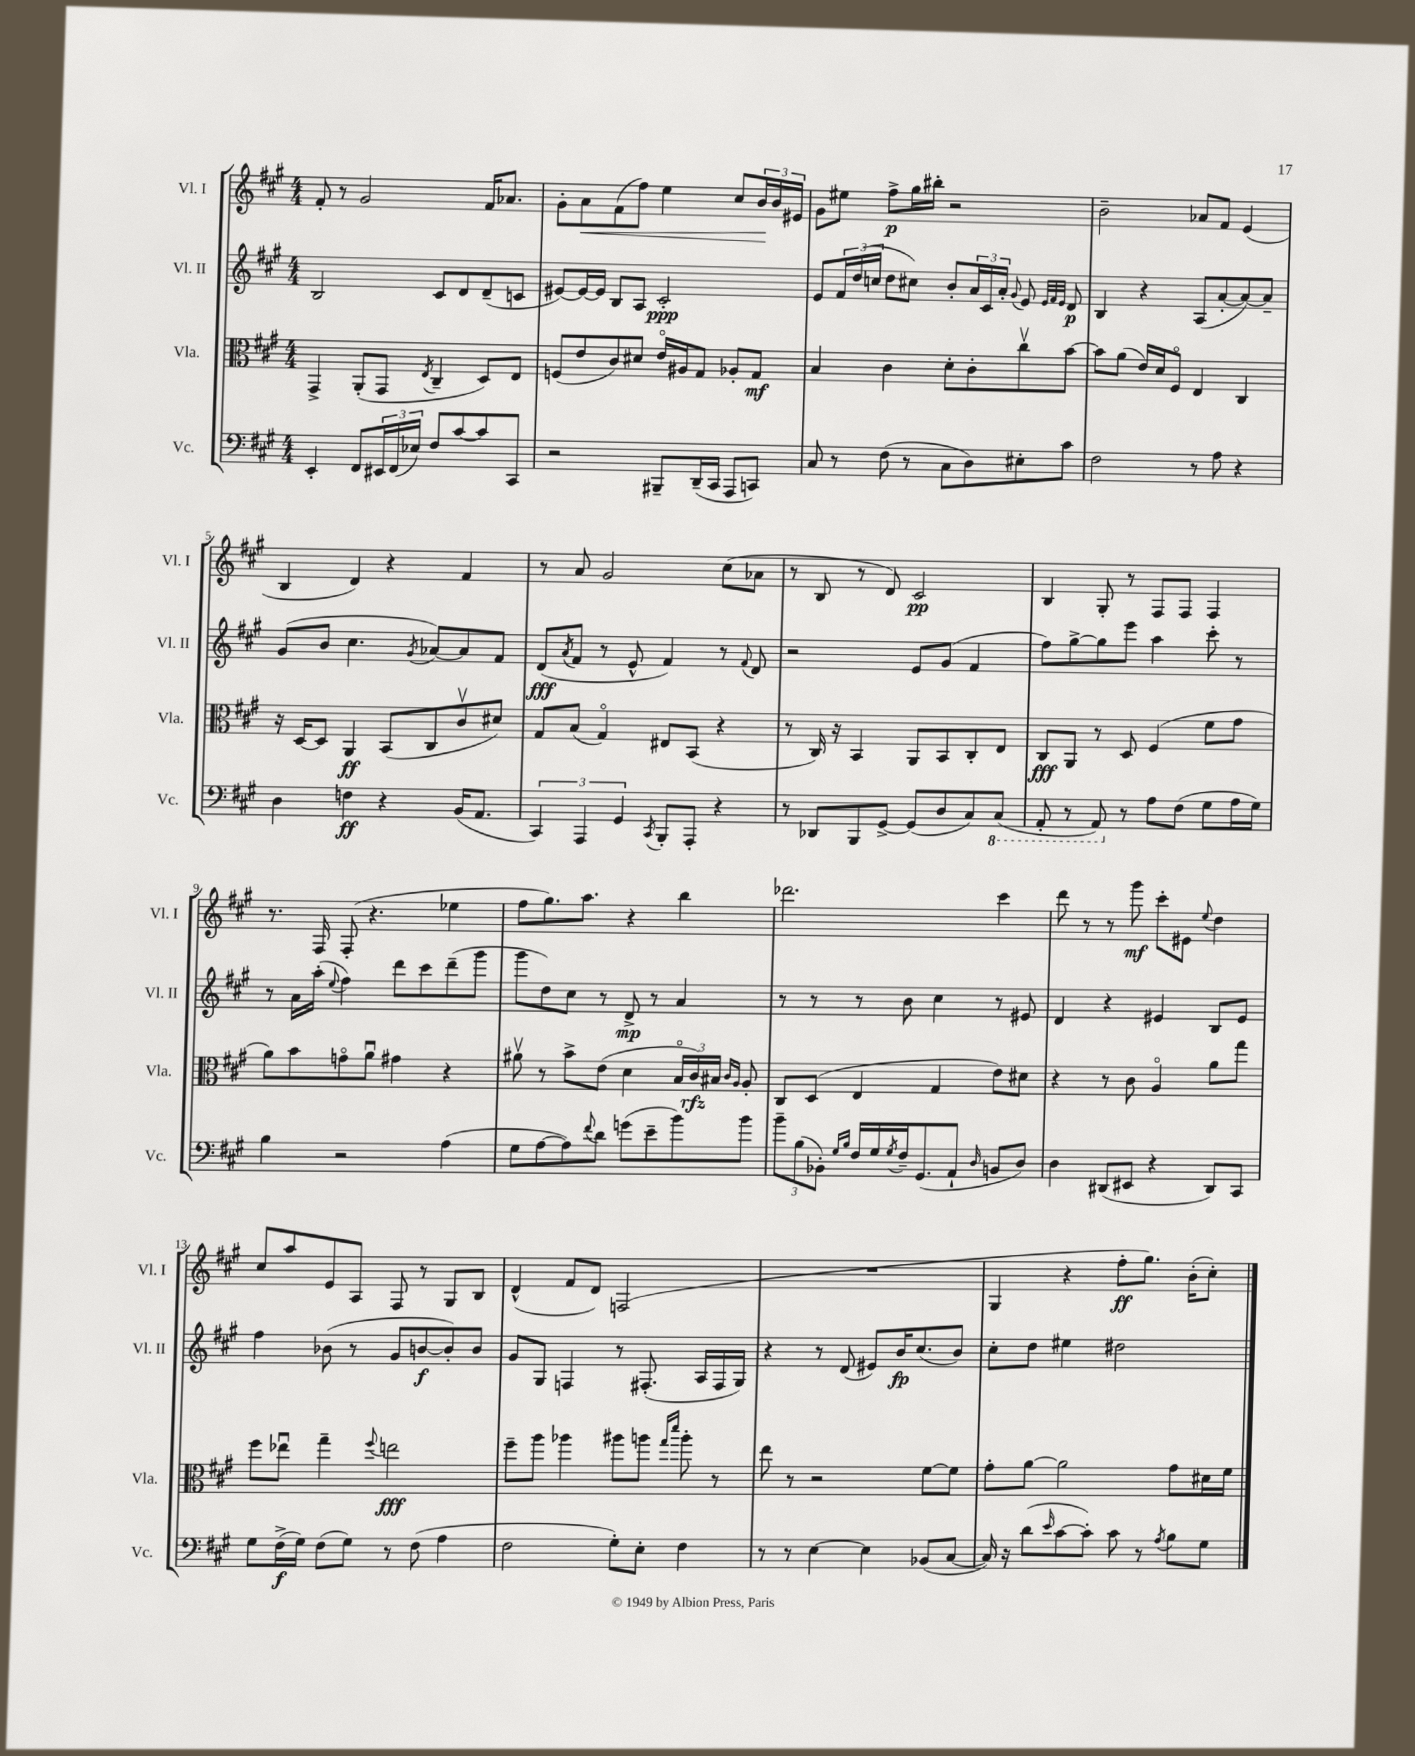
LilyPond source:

<<
\new StaffGroup <<
\new Staff = "s0" \with { instrumentName = "Vl. I" shortInstrumentName = "Vl. I" } {
    \clef treble \key a \major \numericTimeSignature \time 4/4
    fis'8-. r8 gis'2 fis'16 aes'8. |
    gis'8-. a'8\< fis'8( fis''8) e''4 cis''8 \tuplet 3/2 { b'16\! b'16 eis'16 } |
    gis'8 eis''8 fis''8->\p gis''16 bis''16-. r2 |
    b'2-- aes'8 fis'8 e'4( |
    b4 d'4) r4 fis'4 |
    r8 a'8 gis'2 cis''8( aes'8 |
    r8 b8 r8 d'8) cis'2\pp |
    b4 gis8-. r8 fis8 fis8 fis4 |
    r8. fis16 fis8-.( r4. ees''4 |
    fis''8 gis''8.) a''8. r4 b''4 |
    des'''2. cis'''4 |
    d'''8 r8 r8 gis'''8\mf cis'''8-. eis'8 \appoggiatura { e''8 } d''4 |
    cis''8 a''8 e'8 a8 fis8 r8 gis8 b8 |
    d'4-^( fis'8 d'8) f2( |
    R1 |
    gis4 r4 fis''8-.\ff gis''8.) b'16-.( cis''8-.) \bar "|." |
}
\new Staff = "s1" \with { instrumentName = "Vl. II" shortInstrumentName = "Vl. II" } {
    \clef treble \key a \major \numericTimeSignature \time 4/4
    b2 cis'8 d'8 d'8--( c'8 |
    eis'8~) eis'16~ eis'16 b8 a8 cis'2-.\ppp |
    e'8 \tuplet 3/2 { fis'16 d''16( c''16 } d''8 cis''8) b'8-. \tuplet 3/2 { a'16 cis'16 a'16-. } \appoggiatura { gis'8 } e'8 \grace { e'32 fis'32 e'32 } d'8\p |
    b4 r4 a8( a'8~-. a'8~) a'8-- |
    gis'8( b'8 cis''4. \acciaccatura { gis'8 } aes'8~) aes'8 fis'8 |
    d'8\fff( \acciaccatura { a'8 } fis'8 r8 e'8-^ fis'4) r8 \appoggiatura { fis'8 } d'8 |
    r2 e'8 gis'8( fis'4 |
    fis''8) gis''8~-> gis''8 e'''8 a''4 cis'''8-. r8 |
    r8 a'16 a''16-.( \appoggiatura { e''8 } fis''4) d'''8 cis'''8 d'''8--( gis'''8 |
    gis'''8 d''8) cis''8 r8 d'8->\mp r8 a'4 |
    r8 r8 r8 b'8 cis''4 r8 eis'8 |
    d'4 r4 eis'4 b8 eis'8 |
    fis''4 bes'8( r8 gis'8 b'8~\f b'8-.) b'8 |
    gis'8 gis8 f4 r8 fis8.-.( a16 fis16 gis16) |
    r4 r8 d'8( eis'8) b'16\fp cis''8.( b'8) |
    cis''8-. d''8 eis''4 dis''2 \bar "|." |
}
\new Staff = "s2" \with { instrumentName = "Vla." shortInstrumentName = "Vla." } {
    \clef alto \key a \major \numericTimeSignature \time 4/4
    gis,4-> a,8-.( gis,8 \acciaccatura { e8 } cis4-- d8) e8 |
    f8( e'8 cis'8) dis'8 e'16\flageolet ais16 gis8 aes8-. gis8\mf |
    b4 cis'4 d'8-. cis'8-. cis''8\upbow b'8~ |
    b'8 a'8( e'16) d'16 fis8\flageolet e4 cis4 |
    r16 d16~ d8 a,4\ff b,8( cis8 cis'8\upbow dis'8) |
    gis8 b8( gis4\flageolet) eis8 b,8( r4 |
    r8 cis16) r16 b,4 a,8 b,8 cis8-. e8 |
    cis8\fff a,8 r8 d8 fis4( fis'8 gis'8 |
    a'8) b'8 g'8\flageolet a'8\downbow gis'4 r4 |
    ais'8\upbow r8 b'8-> e'8( d'4 \tuplet 3/2 { b16\flageolet cis'16\rfz) bis16 } \grace { cis'16 a16 } a8-. |
    cis8 d8( e4 gis4 e'8) dis'8 |
    r4 r8 cis'8 a4\flageolet a'8 gis''8 |
    fis''8 ees''8\downbow gis''4-- \appoggiatura { fis''8 } e''2\fff |
    fis''8-- a''8 aes''4 ais''8 a''8 \grace { gis''16 d'''16 } a''8-. r8 |
    e''8 r8 r2 fis'8~ fis'8 |
    gis'8-. a'8~ a'2 gis'8 dis'16 fis'16 \bar "|." |
}
\new Staff = "s3" \with { instrumentName = "Vc." shortInstrumentName = "Vc." } {
    \clef bass \key a \major \numericTimeSignature \time 4/4
    e,4-. fis,8 \tuplet 3/2 { eis,16 fis,16( ees16) } fis8 cis'8~ cis'8 cis,8 |
    r2 bis,,8-- d,16--( cis,16 a,,8 c,8) |
    cis8 r8 fis8( r8 cis8 d8) eis8-. cis'8 |
    fis2 r8 a8 r4 |
    d4 f4\ff r4 b,16( a,8. |
    \tuplet 3/2 { cis,4) a,,4 gis,4 } \acciaccatura { cis,8 } b,,8-. a,,8-. r4 |
    r8 des,8 b,,8 gis,8~-> gis,8( d8 cis8) \ottava #-1 cis,8( |
    a,,8-. r8 a,,8) \ottava #0 r8 a8 fis8( gis8 a16 gis16) |
    b4 r2 a4( |
    gis8 a8~ a8) \appoggiatura { fis'8 } d'8 g'8( e'8-- b'8) b'8 |
    \tuplet 3/2 { b'8-- b8( bes,8-.) } \grace { gis16 b16 } fis16 gis16 \acciaccatura { gis8 } fis16-- gis,8.( a,8-! \grace { d16 } b,8 d8) |
    d4 dis,8( eis,8 r4 dis,8) cis,8 |
    gis8 fis16->\f( gis16) fis8( gis8) r8 fis8( a4 |
    fis2 gis8-.) e8-. fis4 |
    r8 r8 e4~ e4 bes,8( cis8~ |
    cis16) r16 d'8( \grace { e'16 } cis'8~ cis'8-.) cis'8 r8 \acciaccatura { a8 } b8 gis8 \bar "|." |
}
>>
>>
